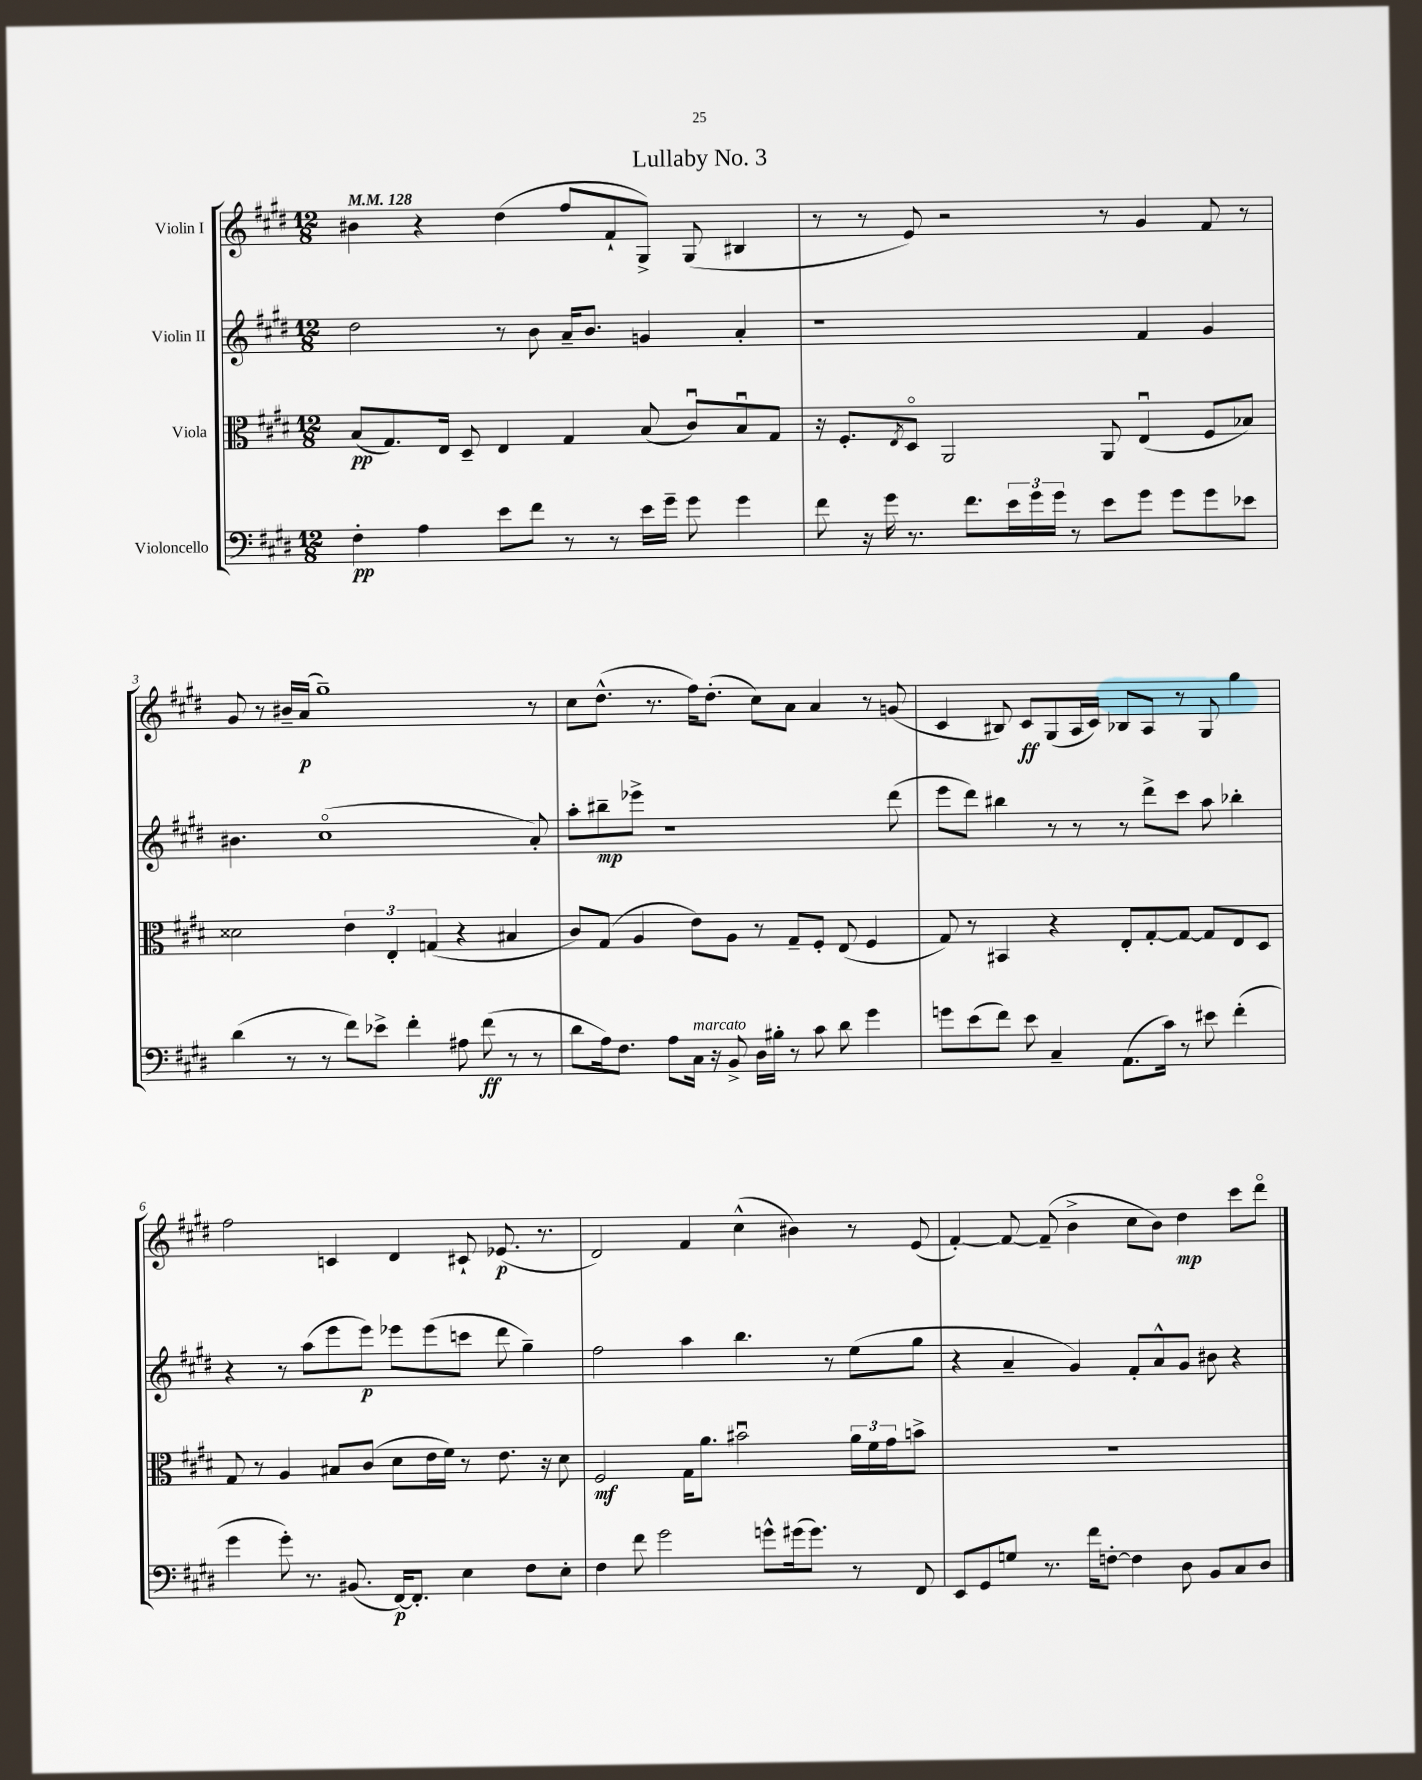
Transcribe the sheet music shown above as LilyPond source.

\header { title = "Lullaby No. 3" }
<<
\new StaffGroup <<
\new Staff = "s0" \with { instrumentName = "Violin I" } {
    \clef treble \key e \major \numericTimeSignature \time 12/8 \tempo 4 = 128
    bis'4 r4 dis''4( fis''8 fis'8-! gis8->) gis8( bis4 |
    r8 r8 e'8) r2 r8 gis'4 fis'8 r8 |
    gis'8 r8 bis'16-- a'16\p( gis''1--) r8 |
    cis''8 dis''8.-^( r8. fis''16) dis''8.-.( cis''8) a'8 a'4 r8 g'8( |
    cis'4 bis8) cis'8\ff gis8( a16 cis'16) bes8 a8 r8 gis8 gis''4 |
    fis''2 c'4 dis'4 cis'8-! ees'8.\p( r8. |
    dis'2) fis'4 cis''4-^( bis'4) r8 e'8( |
    fis'4~-.) fis'8~ fis'8--( b'4-> cis''8 b'8) dis''4\mp cis'''8 dis'''8\flageolet \bar "|." |
}
\new Staff = "s1" \with { instrumentName = "Violin II" } {
    \clef treble \key e \major \numericTimeSignature \time 12/8
    dis''2 r8 b'8 a'16-- b'8. g'4 a'4-. |
    r1 fis'4 gis'4 |
    bis'4. cis''1\flageolet( a'8-.) |
    a''8-. bis''8--\mp ees'''8-> r1 dis'''8( |
    e'''8 dis'''8) bis''4 r8 r8 r8 dis'''8-> cis'''8 a''8 bes''4-. |
    r4 r8 a''8( e'''8 e'''8\p) ees'''8 ees'''8( c'''8 dis'''8 gis''4--) |
    fis''2 a''4 b''4. r8 e''8( gis''8 |
    r4 a'4-- gis'4) fis'8-. a'8-^ gis'8 bis'8 r4 \bar "|." |
}
\new Staff = "s2" \with { instrumentName = "Viola" } {
    \clef alto \key e \major \numericTimeSignature \time 12/8
    b8\pp( gis8.) e16 dis8-- e4 gis4 b8( cis'8\downbow) b8\downbow gis8 |
    r16 fis8.-. \acciaccatura { e8 } dis8\flageolet a,2 a,8 e4\downbow( fis8 bes8) |
    disis'2 \tuplet 3/2 { e'4 e4-. g4( } r4 bis4 |
    cis'8) gis8( a4 e'8) a8 r8 gis8-- fis8-. e8( fis4 |
    gis8) r8 bis,4 r4 e8-. gis8~-. gis8~ gis8 e8 dis8 |
    gis8 r8 a4 bis8 cis'8( dis'8 e'16 fis'16) r8 e'8. r16 dis'8 |
    fis2\mf gis16 a'8. bis'2\downbow \tuplet 3/2 { a'16 fis'16 gis'16 } b'8-> |
    R1. \bar "|." |
}
\new Staff = "s3" \with { instrumentName = "Violoncello" } {
    \clef bass \key e \major \numericTimeSignature \time 12/8
    fis4-.\pp a4 e'8 fis'8 r8 r8 e'16 gis'16-- gis'8 gis'4 |
    fis'8 r16 gis'16 r8. fis'8. \tuplet 3/2 { e'16 gis'16 gis'16 } r8 e'8 gis'8 gis'8 gis'8 ees'8 |
    dis'4( r8 r8 fis'8) ees'8-> fis'4-. ais8 fis'8\ff( r8 r8 |
    dis'8 a16) fis8. a8 cis16^\markup { \italic "marcato" } r16 b,8-> dis16 bis16-. r8 cis'8 dis'8 gis'4 |
    g'8 e'8( fis'8) e'8 cis4-- a,8.( cis'16) r8 eis'8 fis'4-.( |
    gis'4 gis'8-.) r8. bis,8.( fis,16~\p) fis,8.-. e4 fis8 e8-. |
    fis4 fis'8 gis'2 g'8-^ gis'16( gis'8.) r8 fis,8 |
    e,8 gis,8 g8 r8. fis'16 f8~-. f4 dis8 b,8 cis8 dis8 \bar "|." |
}
>>
>>
